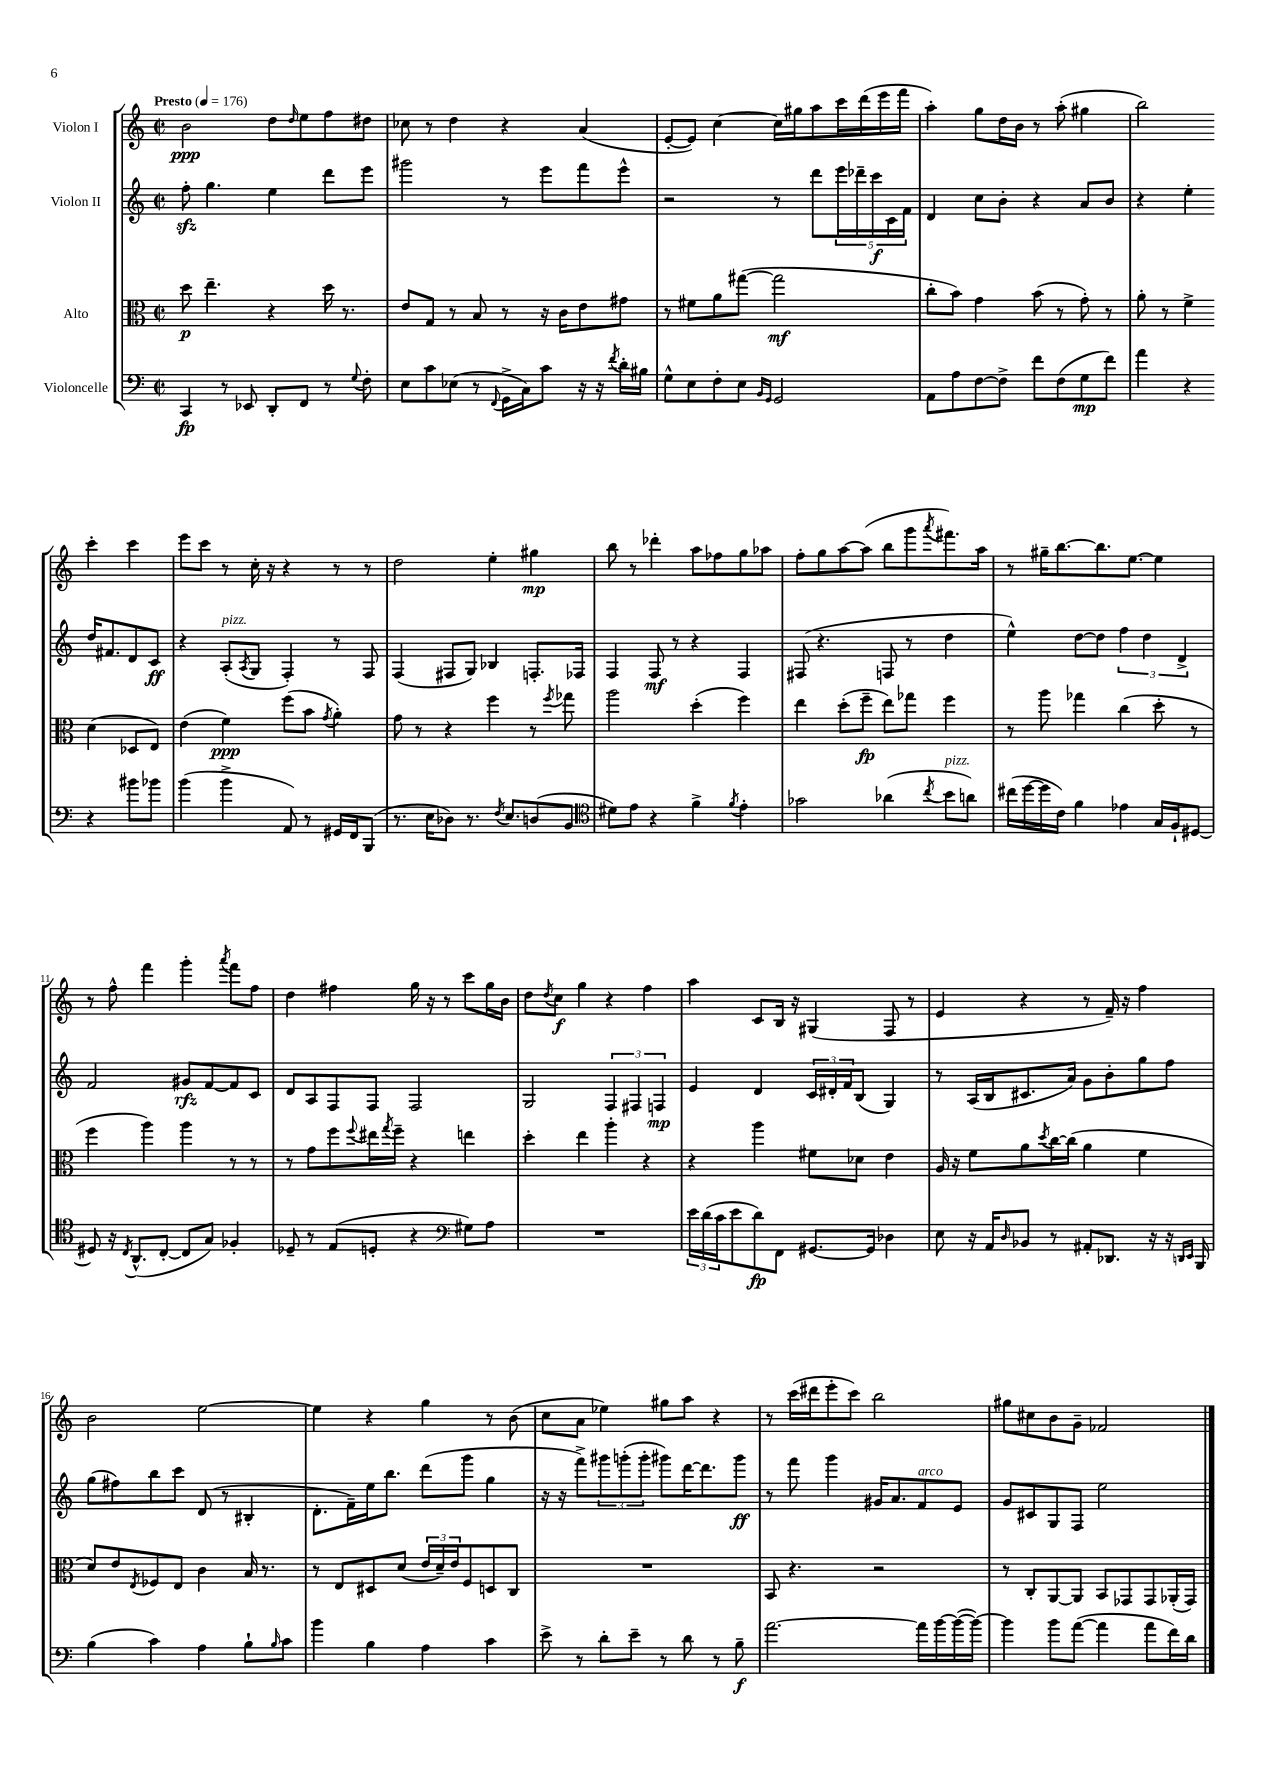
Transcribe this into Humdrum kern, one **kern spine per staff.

**kern	**kern	**kern	**kern
*staff4	*staff3	*staff2	*staff1
*clefF4	*clefC3	*clefG2	*clefG2
*k[]	*k[]	*k[]	*k[]
*M2/2	*M2/2	*M2/2	*M2/2
*met(c|)	*met(c|)	*met(c|)	*met(c|)
*MM176	*MM176	*MM176	*MM176
4CC	8dd	8ff'	2b
.	4.ee~	4.gg	.
8r	.	.	.
8EE-	.	.	.
8DD'	4r	4ee	8dd
.	.	.	16qqdd
8FF	.	.	8ee
8r	16dd	8ddd	8ff
.	8.r	.	.
8qqG	.	.	.
8F'	.	8eee	8dd#
=	=	=	=
8E	8e	2ggg#	8cc-
8c	8G	.	8r
(8E-	8r	.	4dd
8r	8B	.	.
8qqFF	.	.	.
16GG^	8r	8r	4r
16C)	.	.	.
8c	16r	8eee	.
.	16c	.	.
16r	8e	8fff	(4a
16r	.	.	.
8qf	.	.	.
16d'	8g#	8eee^^	.
16B#	.	.	.
=	=	=	=
8G^^	8r	2r	[8e'
8E	8f#	.	8e])
8F'	8a	.	[4cc
8E	([8gg#	.	.
16qqBB	.	.	.
16qqGG	.	.	.
2GG	2gg#]	8r	16cc]
.	.	.	16gg#
.	.	8ddd	8aa
.	.	20eee	16ccc
.	.	20ddd-~	.
.	.	.	(16ddd
.	.	20ccc	.
.	.	.	16eee
.	.	20c	.
.	.	.	16fff
.	.	20f	.
=	=	=	=
8AA	8cc'	4d	4aa')
8A	8b)	.	.
[8F	4g	8cc	8gg
8F^]	.	8b'	16dd
.	.	.	16b
8f	(8b	4r	8r
(8F	8r	.	(8aa'
8G	8g')	8a	4gg#
8f)	8r	8b	.
=	=	=	=
4a	8a'	4r	2bb)
.	8r	.	.
4r	4f^	4ee'	.
4r	(4d	16dd	4ccc'
.	.	8.f#	.
8b#	8D-	8d	4ccc
8b-	8E)	8c	.
=	=	=	=
(4b	(4e	4r	8eee
.	.	.	8ccc
4b^	4f)	(8A'	8r
.	.	8qA	.
.	.	8G	16cc'
.	.	.	16r
8AA)	(8ff	4F')	4r
8r	8b	.	.
.	8qg	.	.
16GG#	4a')	8r	8r
16FF	.	.	.
(8BBB	.	8F	8r
=	=	=	=
8.r	8g	(4F	2dd
.	8r	.	.
16E	.	.	.
8D-)	4r	8F#	.
8.r	.	8G)	.
.	4ff	4B-	4ee'
8qF	.	.	.
8.E	.	.	.
(8D	8r	8.F'	4gg#
.	8qff	.	.
8BB	8gg-	.	.
.	.	16F-	.
=	=	=	=
*clefC4	*	*	*
8d#)	2aa	4F	8bb
8e	.	.	8r
4r	.	8F	4ddd-'
.	.	8r	.
4f^	(4dd'	4r	8aa
.	.	.	8ff-
8qf	.	.	.
4e'	4ff)	4F	8gg
.	.	.	8aa-
=	=	=	=
2g-	4ee	(8F#	8ff'
.	.	4.r	8gg
.	(8dd'	.	[8aa
.	8ff~	.	(8aa]
(4a-	8ee)	8F	8bb
.	8gg-	8r	8ggg
8qcc	.	.	8qaaa
8b	4ff	4dd	8.fff#)
8a)	.	.	.
.	.	.	16aa
=	=	=	=
(16cc#	8r	4ee^^)	8r
[16dd	.	.	.
16dd]	8aa	.	16gg#~
16c)	.	.	[8.bb
4f	4gg-	[8dd	.
.	.	8dd]	8.bb]
4e-	(4cc	6ff	.
.	.	.	[8.ee
.	.	6dd	.
16G	8dd'	.	4ee]
16F`	.	.	.
.	.	6d^	.
[8D#	8r	.	.
=	=	=	=
8D#]	4ff	2f	8r
16r	.	.	8ff^^
8qC	.	.	.
(8.AA^^	.	.	.
.	4aa)	.	4fff
[8C'	.	.	.
8C]	4aa	8g#	4ggg'
8G)	.	[8f	.
.	.	.	8qaaa
4F-'	8r	8f]	8fff
.	8r	8c	8ff
=	=	=	=
8D-~	8r	8d	4dd
8r	8g	8A	.
(8E	8ff	8F	4ff#
.	8qqff	.	.
8D'	16ee#	8F	.
.	8qgg	.	.
.	16ff~	.	.
4r	4r	2F	16gg
.	.	.	16r
.	.	.	8r
*clefF4	*	*	*
8G#)	4ee	.	8ccc
8A	.	.	16gg
.	.	.	16b
=	=	=	=
1r	4dd'	2G	8dd
.	.	.	8qdd
.	.	.	8cc
.	4ee	.	4gg
.	4aa'	6F	4r
.	.	6F#	.
.	4r	.	4ff
.	.	6F	.
=	=	=	=
24e	4r	4e	4aa
(24d	.	.	.
24c	.	.	.
8e	.	.	.
8d)	4aa	4d	8c
8FF	.	.	16B
.	.	.	16r
[8.GG#	8f#	24c	(4G#
.	.	24d#'	.
.	.	24f	.
.	8d-	(8B	.
16GG#]	.	.	.
4D-	4e	4G)	8F
.	.	.	8r
=	=	=	=
8E	16A	8r	4e
.	16r	.	.
16r	8f	(16A	.
16AA	.	16B	.
16qqD	.	.	.
8BB-	8a	8.c#	4r
.	8qdd	.	.
8r	[16cc	.	.
.	(16cc]	16a)	.
8AA#'	4a	8g	8r
8.DD-	.	8b'	16f~)
.	.	.	16r
.	4f	8gg	4ff
16r	.	.	.
16r	.	8ff	.
16qqDD	.	.	.
16qqEE	.	.	.
16BBB	.	.	.
=	=	=	=
(4B	8d)	(8gg	2b
.	8e	8ff#)	.
.	8qE	.	.
4c)	8F-	8bb	.
.	8E	8ccc	.
4A	4c	(8d	[2ee
.	.	8r	.
8B`	16B	4B#'	.
.	8.r	.	.
16qqB	.	.	.
8c	.	.	.
=	=	=	=
4b	8r	8.d'	4ee]
.	8E	.	.
.	.	16f~)	.
4B	8D#	16ee	4r
.	.	8.bb	.
.	(8d	.	.
4A	24e	(8ddd	4gg
.	24d~)	.	.
.	24e	.	.
.	8F	8ggg	.
4c	8D	4gg	8r
.	8C	.	(8b
=	=	=	=
8e^	1r	16r	8cc
.	.	16r	.
8r	.	8fff^)	8a
8d'	.	12ggg#	4ee-)
.	.	(12ggg'	.
8e~	.	.	.
.	.	12ggg'	.
8r	.	8ggg#)	8gg#
8d	.	[16ddd	8aa
.	.	8.ddd]	.
8r	.	.	4r
8B~	.	8ggg#	.
=	=	=	=
[2.a	8BB	8r	8r
.	4.r	8fff	(16ccc
.	.	.	16ddd#
.	.	4ggg	8eee'
.	.	.	8ccc)
.	2r	16g#	2bb
.	.	8.a	.
16a]	.	8f	.
[16b	.	.	.
(16b_	.	8e	.
16b_)	.	.	.
=	=	=	=
4b]	8r	8g	8gg#
.	8C'	8c#	8cc#
8b	[8AA	8G	8b
([8a	8AA]	8F	8g~
4a]	8BB	2ee	2f-
.	8GG-	.	.
8a	8GG-	.	.
16f)	(16AA-'	.	.
16d	16GG-)	.	.
==	==	==	==
*-	*-	*-	*-
